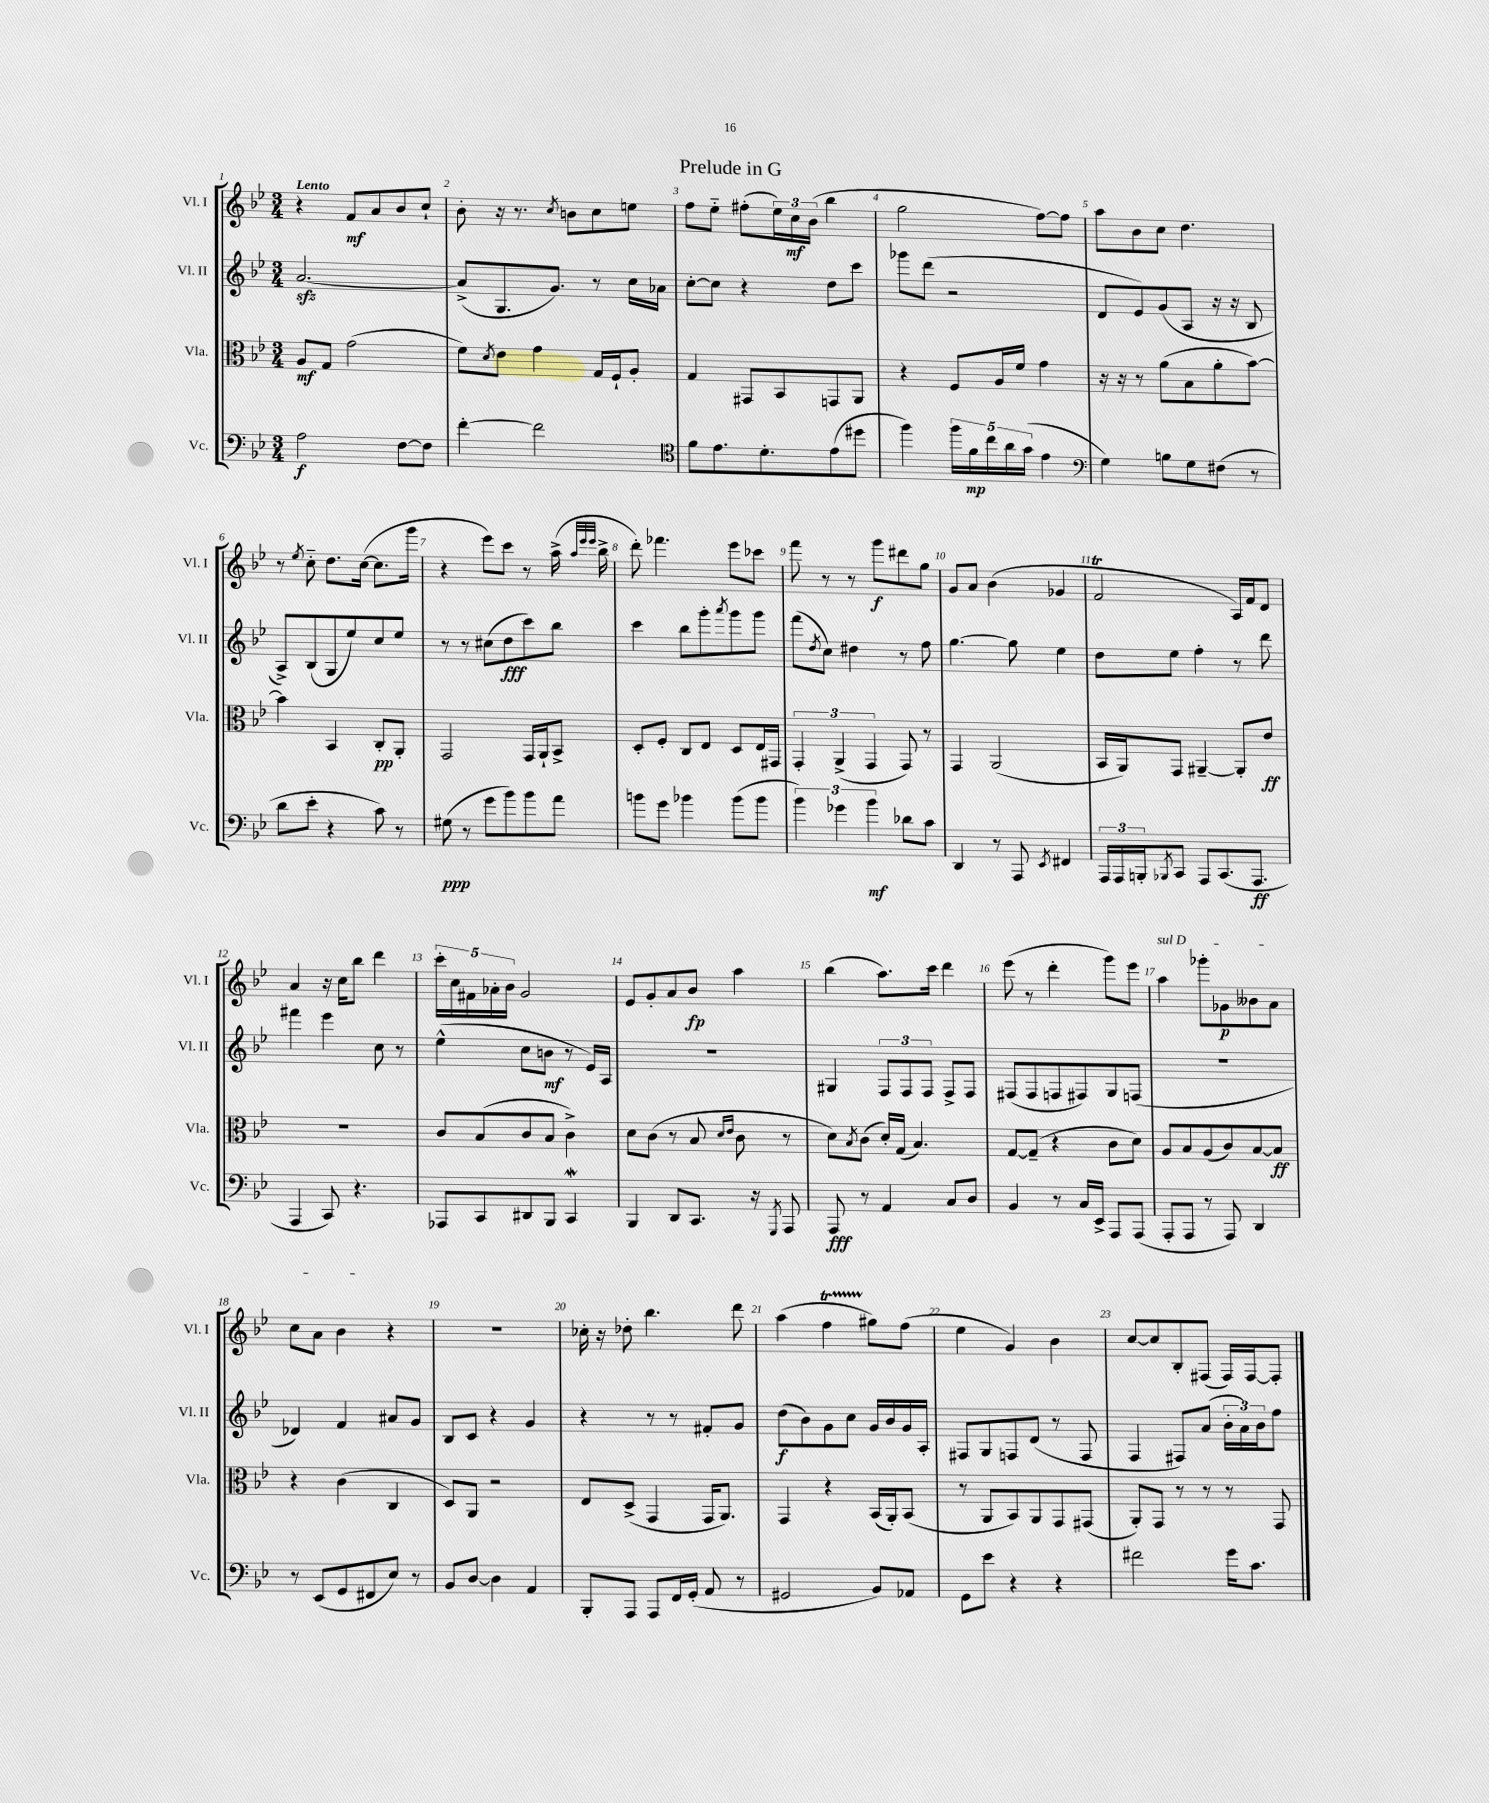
\header { title = "Prelude in G" }
<<
\new StaffGroup <<
\new Staff = "s0" \with { instrumentName = "Vl. I" shortInstrumentName = "Vl. I" } {
    \clef treble \key bes \major \numericTimeSignature \time 3/4 \tempo "Lento"
    r4 f'8\mf a'8 bes'8 c''8-! |
    bes'8-. r16 r8. \acciaccatura { c''8 } b'8 c''8 e''8 |
    f''8 ees''8-_ fis''8-.( \tuplet 3/2 { ees''16) c''16\mf bes'16( } bes''4 |
    g''2 f''8~) f''8 |
    a''8 bes'8 c''8 d''4. |
    r8 \acciaccatura { ees''8 } c''8-_ d''8. c''16~( c''8. g'''16 |
    r4 ees'''8) c'''8 r8 a''16->( \grace { a''32 ees'''32 ees'''32 } bes''16-> |
    d'''8-.) fes'''4. ees'''8 ces'''8 |
    f'''8 r8 r8 g'''8\f dis'''8 g''8 |
    g'8 a'8 bes'4( ges'4 |
    f'2\trill a16) f'16 d'8 |
    a'4 r16 c''16 bes''8 d'''4 |
    \tuplet 5/4 { c'''16-. c''16 fis'16 aes'16-. bes'16 } g'2 |
    ees'8 g'8-. a'8 bes'8\fp a''4 |
    bes''4( a''8.) c'''16 d'''4 |
    ees'''8( r8 d'''4-. g'''8) ees'''8 |
    \once \override TextSpanner.bound-details.left.text = \markup { \italic "sul D" } a''4\startTextSpan ges'''8-. ges'8\p beses'8 a'8 |
    c''8 a'8 bes'4\stopTextSpan r4 |
    R2. |
    ces''16-. r16 des''8-. bes''4. d'''8 |
    a''4( f''4\startTrillSpan gis''8\stopTrillSpan) f''8( |
    ees''4 g'4) bes'4 |
    c''8~ c''8 bes8-. fis8( fis16) fis16~ fis8-. \bar "|." |
}
\new Staff = "s1" \with { instrumentName = "Vl. II" shortInstrumentName = "Vl. II" } {
    \clef treble \key bes \major \numericTimeSignature \time 3/4
    a'2.~\sfz |
    a'8->( g8. g'8.) r8 c''16 aes'16 |
    c''8~-. c''8 r4 d''8 c'''8 |
    ges'''8 d'''8( r2 |
    d'8 ees'8) g'8( a8 r16 r16 bes8 |
    a8->) bes8( g8 ees''8) c''8 ees''8 |
    r8 r8 cis''8( d''8\fff c'''8) bes''8 |
    c'''4 bes''8 g'''8-. \acciaccatura { a'''8 } g'''8 g'''8 |
    f'''8( \acciaccatura { d''8 } c''8) dis''4 r8 f''8 |
    g''4.~ g''8 ees''4 |
    d''8 ees''8 f''4-. r8 d'''8 |
    fis'''4 ees'''4 c''8 r8 |
    ees''4-^( c''8 b'8\mf r8 ees'16) a16 |
    R2. |
    gis4 \tuplet 3/2 { f8 f8 f8 } f8-> f8 |
    fis8( fis8 f8 fis8) g8 f8( |
    R2. |
    des'4) f'4 ais'8 g'8 |
    bes8 c'8 r4 g'4 |
    r4 r8 r8 fis'8-. g'8 |
    d''8\f( bes'8) g'8 c''8 g'16 bes'16 g'16 a16-. |
    fis8 g8 f8 d'8( r8 f8 |
    f4 fis8) a'8( \tuplet 3/2 { bes'16-. a'16) bes'16 } f''8 \bar "|." |
}
\new Staff = "s2" \with { instrumentName = "Vla." shortInstrumentName = "Vla." } {
    \clef alto \key bes \major \numericTimeSignature \time 3/4
    a8\mf g8 g'2( |
    f'8) \acciaccatura { d'8 } ees'8 g'4 g16 f16-! a8-. |
    g4 gis,8 bes,8 g,8 a,8 |
    r4 f8 a16 f'16 g'4 |
    r16 r16 r8 a'8( bes8 a'8-. bes'8~) |
    bes'4 bes,4 c8-.\pp a,8-. |
    g,2 g,16 a,16-! bes,8-> |
    d8-. f8-. c8 ees8 d8 ees16 gis,16 |
    \tuplet 3/2 { g,4-. a,4->( g,4 } g,8) r8 |
    g,4 a,2( |
    bes,16 a,16) g,8 ais,4~-- ais,8-. ees'8\ff |
    R2. |
    c'8 bes8( c'8 bes8 c'4->) |
    d'8 c'8( r8 bes8 \grace { d'16 ees'16 } c'8 r8 |
    d'8) \acciaccatura { bes8 } c'8( d'16-.) g16( bes4.) |
    g8~ g8--( r4 c'8 d'8) |
    a8 bes8 a8( c'8) bes8~ bes8\ff |
    r4 c'4( c4 |
    d8) a,8 r2 |
    ees8 d8->( g,4 g,16 a,8.) |
    g,4 r4 bes,16( a,16-.) bes,8( |
    r8 a,8 bes,8) a,8 g,8 gis,8( |
    a,8-.) g,8 r8 r8 r8 g,8 \bar "|." |
}
\new Staff = "s3" \with { instrumentName = "Vc." shortInstrumentName = "Vc." } {
    \clef bass \key bes \major \numericTimeSignature \time 3/4
    a2\f f8~ f8 |
    f'4~-. f'2 |
    \clef tenor f'8 ees'8. d'8.-. ees'8( dis''8 |
    f''4) \tuplet 5/4 { f''16 f'16\mp c''16 a'16 g'16( } ees'4 |
    \clef bass g4) b8 g8 fis8( r8 |
    d'8 ees'8-. r4 c'8) r8 |
    gis8\ppp( r8 g'8 bes'8) bes'8 a'8 |
    b'8 g'8 bes'4 bes'8( bes'8 |
    \tuplet 3/2 { bes'4) ges'4 bes'4\mf } des'8 c'8 |
    d,4 r8 a,,8 \acciaccatura { ees,8 } fis,4 |
    \tuplet 3/2 { a,,16 a,,16 b,,16-. } \acciaccatura { bes,,8 } c,8 a,,8 c,8.( a,,8.\ff |
    a,,4 c,8) r4. |
    aes,,8 c,8 dis,8 bes,,8 c,4\mordent |
    bes,,4 d,8 c,8. r16 \acciaccatura { g,,8 } a,,8 |
    a,,8\fff r8 a,4 c8 d8 |
    bes,4 r8 c16 ees,16-> a,,8 a,,8( |
    a,,8-. a,,8 r8 a,,8) d,4 |
    r8 ees,8( g,8 fis,8 ees8) r8 |
    bes,8 d8~ d4 a,4 |
    bes,,8-. a,,8 a,,8 f,16 g,16-.( a,8 r8 |
    gis,2 bes,8) aes,8 |
    g,8 ees'8 r4 r4 |
    fis'2 g'16 c'8. \bar "|." |
}
>>
>>
\layout { \context { \Score \override BarNumber.break-visibility = ##(#f #t #t) barNumberVisibility = #all-bar-numbers-visible } }
